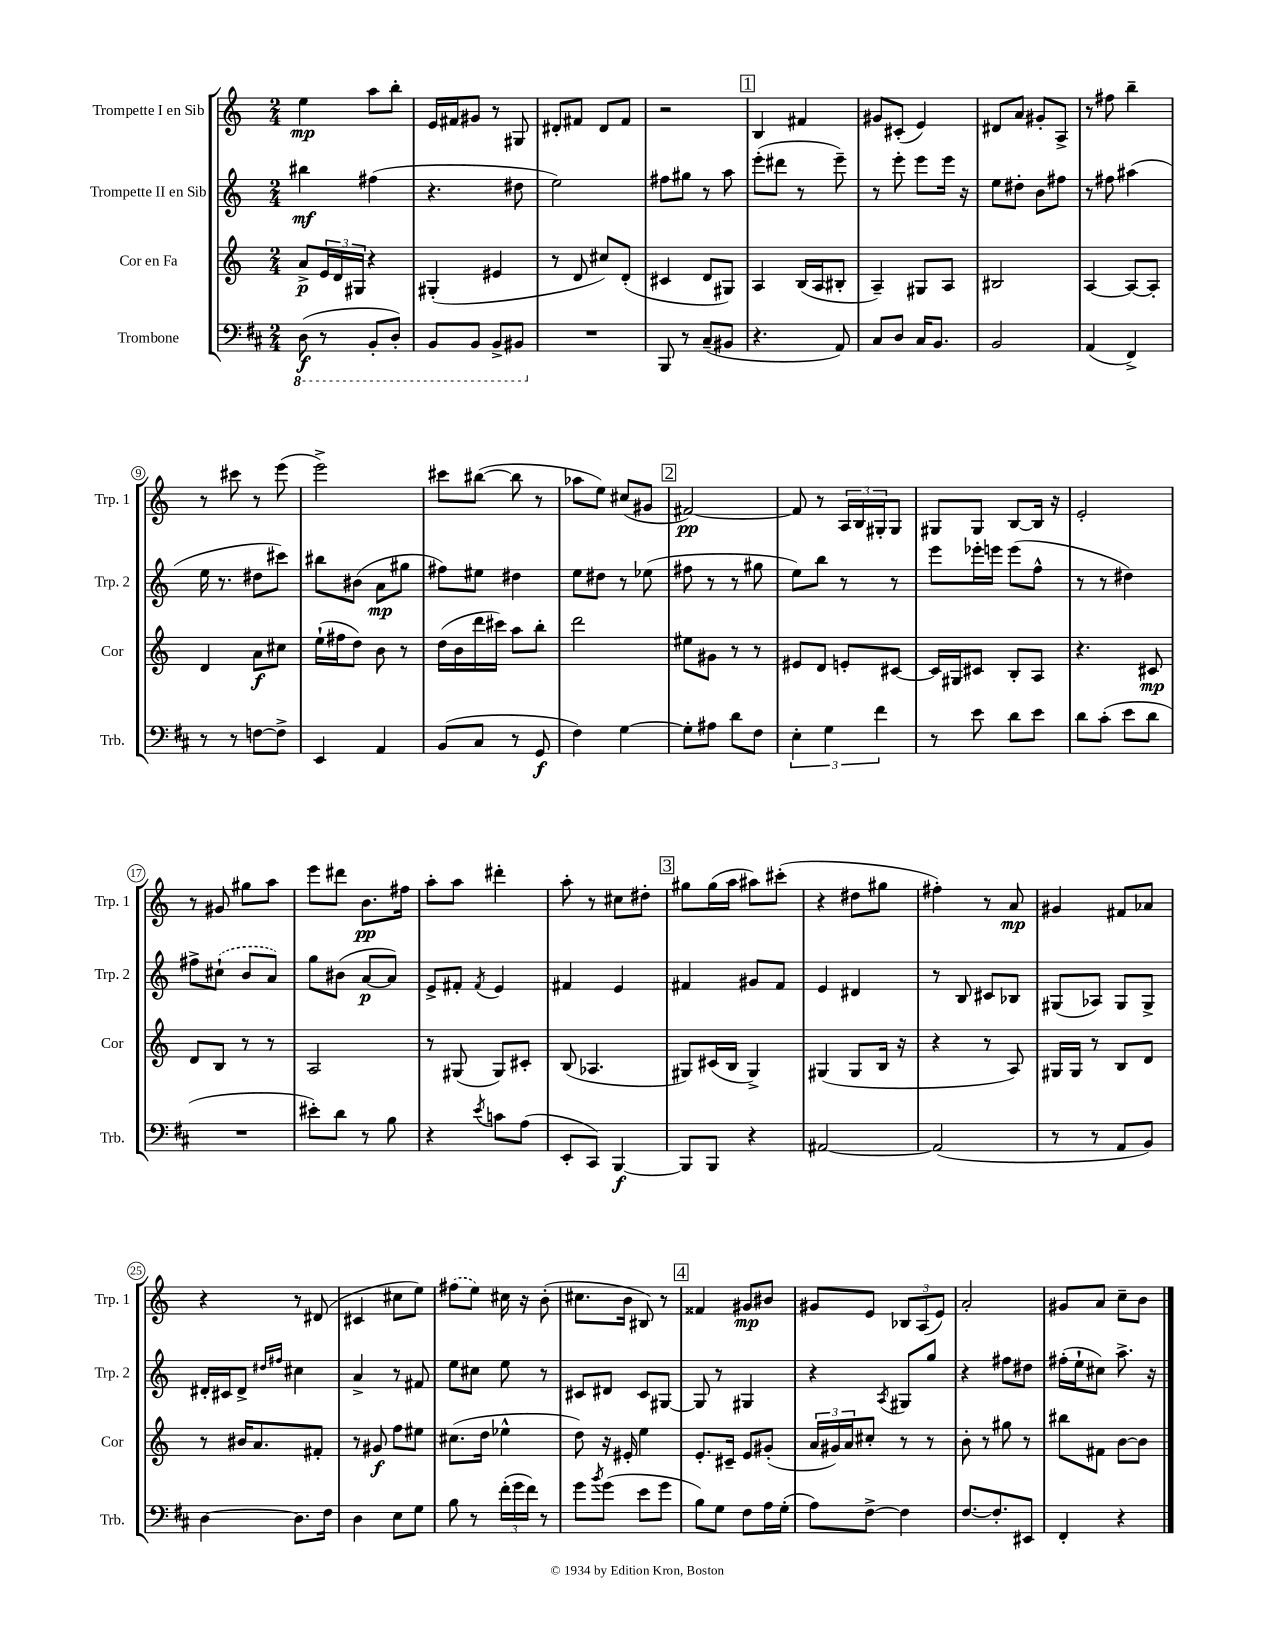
<<
\new StaffGroup <<
\new Staff = "s0" \with { instrumentName = "Trompette I en Sib" shortInstrumentName = "Trp. 1" } {
    \clef treble \key c \major \numericTimeSignature \time 2/4
    e''4\mp a''8 b''8-. |
    e'16 fis'16 gis'8 r8 gis8 |
    dis'8-. fis'8 dis'8 fis'8 |
    r2 |
    \mark \markup { \box "1" } b4 fis'4 |
    gis'8 cis'8-.( e'4) |
    dis'8 a'8 gis'8-. a8-> |
    r8 fis''8 b''4-- |
    r8 cis'''8 r8 e'''8( |
    e'''2->) |
    cis'''8 bis''8~( bis''8 r8 |
    aes''8 e''8) cis''8( gis'8 |
    \mark \markup { \box "2" } fis'2~\pp) |
    fis'8 r8 \tuplet 3/2 { a16 b16 gis16-. } gis8 |
    gis8 gis8 b8~ b16 r16 |
    e'2-. |
    r8 gis'8 gis''8 a''8 |
    e'''8 dis'''8 b'8.\pp fis''16 |
    a''8-. a''8 dis'''4-. |
    a''8-. r8 cis''8 dis''8-. |
    \mark \markup { \box "3" } gis''8 gis''16( a''16 ais''8) cis'''8-.( |
    r4 dis''8 gis''8 |
    fis''4-.) r8 a'8\mp |
    gis'4 fis'8 aes'8 |
    r4 r8 dis'8( |
    cis'4 cis''8 e''8) |
    \once \slurDashed fis''8( e''8) cis''16 r16 b'8-.( |
    cis''8. b'16 bis8) r8 |
    \mark \markup { \box "4" } fisis'4 gis'8\mp bis'8 |
    gis'8 e'8 \tuplet 3/2 { bes8 a8( e'8) } |
    a'2-. |
    gis'8 a'8 c''8-- b'8 \bar "|." |
}
\new Staff = "s1" \with { instrumentName = "Trompette II en Sib" shortInstrumentName = "Trp. 2" } {
    \clef treble \key c \major \numericTimeSignature \time 2/4
    bis''4\mf fis''4( |
    r4. dis''8 |
    e''2) |
    fis''8 gis''8 r8 a''8 |
    \mark \markup { \box "1" } e'''8-.( dis'''8 r8 e'''8--) |
    r8 e'''8-. e'''8 e'''16 r16 |
    e''8 dis''8-. b'8 fis''8 |
    r8 fis''8 ais''4( |
    e''16 r8. dis''8 cis'''8) |
    bis''8 bis'8( a'8\mp gis''8 |
    fis''8) eis''8 dis''4 |
    e''8 dis''8 r8 ees''8( |
    \mark \markup { \box "2" } fis''8 r8 r8 gis''8 |
    e''8) b''8 r8 r8 |
    e'''8 ees'''16-. e'''16 e'''8( f''8-^ |
    r8 r8 dis''4) |
    fis''8-> \once \slurDashed cis''8-!( b'8 a'8) |
    g''8 bis'8( a'8~\p a'8) |
    e'8-> fis'8-. \acciaccatura { fis'8 } e'4 |
    fis'4 e'4 |
    \mark \markup { \box "3" } fis'4 gis'8 fis'8 |
    e'4 dis'4 |
    r8 b8 cis'8 bes8 |
    gis8( aes8) gis8 gis8-> |
    dis'16-. cis'16 dis'8-> \grace { dis''16 fis''16 } cis''4 |
    a'4-> r8 fis'8 |
    e''8 cis''8 e''8 r8 |
    cis'8 dis'8 cis'8 gis8~ |
    \mark \markup { \box "4" } gis8 r8 gis4 |
    r4 \acciaccatura { a8 } gis8 g''8 |
    r4 fis''8 dis''8 |
    fis''16-.( e''16-! cis''8) a''8.-> r16 \bar "|." |
}
\new Staff = "s2" \with { instrumentName = "Cor en Fa" shortInstrumentName = "Cor" } {
    \clef treble \key c \major \numericTimeSignature \time 2/4
    a'8->\p \tuplet 3/2 { e'16 d'16 gis16 } r4 |
    gis4-.( eis'4 |
    r8 d'8 cis''8) d'8-.( |
    cis'4 d'8 gis8) |
    \mark \markup { \box "1" } a4 b16( a16 bis8-. |
    a4--) gis8 a8 |
    bis2 |
    a4~ a8~ a8-. |
    d'4 a'8\f cis''8 |
    e''16-!( fis''16 d''8) b'8 r8 |
    d''16( b'16 d'''16 cis'''16) a''8 b''8-. |
    d'''2 |
    \mark \markup { \box "2" } eis''8 gis'8 r8 r8 |
    eis'8 d'8 e'8-. cis'8~ |
    cis'16 gis16 cis'8 b8-. a8 |
    r4. cis'8\mp |
    d'8 b8 r8 r8 |
    a2 |
    r8 gis8( gis8) cis'8-. |
    b8( aes4. |
    \mark \markup { \box "3" } gis8) cis'16( b16 gis4->) |
    gis4( gis8 b16 r16 |
    r4 r8 a8) |
    gis16 gis16 r8 b8 d'8 |
    r8 bis'16 a'8. fis'8-. |
    r8 gis'8\f f''8 eis''8 |
    cis''8.( d''16 ees''4-^ |
    d''8) r16 eis'16-. e''4 |
    \mark \markup { \box "4" } e'8.-. cis'16-- e'8 gis'8-.( |
    \tuplet 3/2 { a'16 gis'16) a'16 } cis''8-. r8 r8 |
    b'8-. r8 gis''8 r8 |
    bis''8 fis'8 b'8~ b'8 \bar "|." |
}
\new Staff = "s3" \with { instrumentName = "Trombone" shortInstrumentName = "Trb." } {
    \clef bass \key d \major \numericTimeSignature \time 2/4
    \ottava #-1 d,8\f( r8 b,,8-. d,8-.) |
    b,,8 b,,8 b,,8-> bis,,8 \ottava #0 |
    R2 |
    b,,8 r8 cis8--( bis,8 |
    \mark \markup { \box "1" } r4. a,8) |
    cis8 d8 cis16 b,8. |
    b,2 |
    a,4( fis,4->) |
    r8 r8 f8~ f8-> |
    e,4 a,4 |
    b,8( cis8 r8 g,8\f |
    fis4) g4~ |
    \mark \markup { \box "2" } g8-. ais8 d'8 fis8 |
    \tuplet 3/2 { e4-. g4 fis'4 } |
    r8 e'8 d'8 e'8 |
    d'8 cis'8-.( e'8 d'8 |
    R2 |
    eis'8-.) d'8 r8 b8 |
    r4 \acciaccatura { e'8 } c'8 a8( |
    e,8-. cis,8) b,,4~\f |
    \mark \markup { \box "3" } b,,8 b,,8 r4 |
    ais,2~ |
    ais,2( |
    r8 r8 a,8 b,8) |
    d4~ d8. fis16 |
    d4 e8 g8 |
    b8 r8 \tuplet 3/2 { fis'16-.( g'16 fis'16) } r8 |
    g'8 \acciaccatura { b'8 } g'8( e'8 g'8 |
    \mark \markup { \box "4" } b8) g8 fis8 a16 g16-.( |
    a8) fis8~-> fis4 |
    fis8.~ fis8.-. eis,8 |
    fis,4-. r4 \bar "|." |
}
>>
>>
\layout { \context { \Score \override BarNumber.stencil = #(make-stencil-circler 0.1 0.3 ly:text-interface::print) } }
